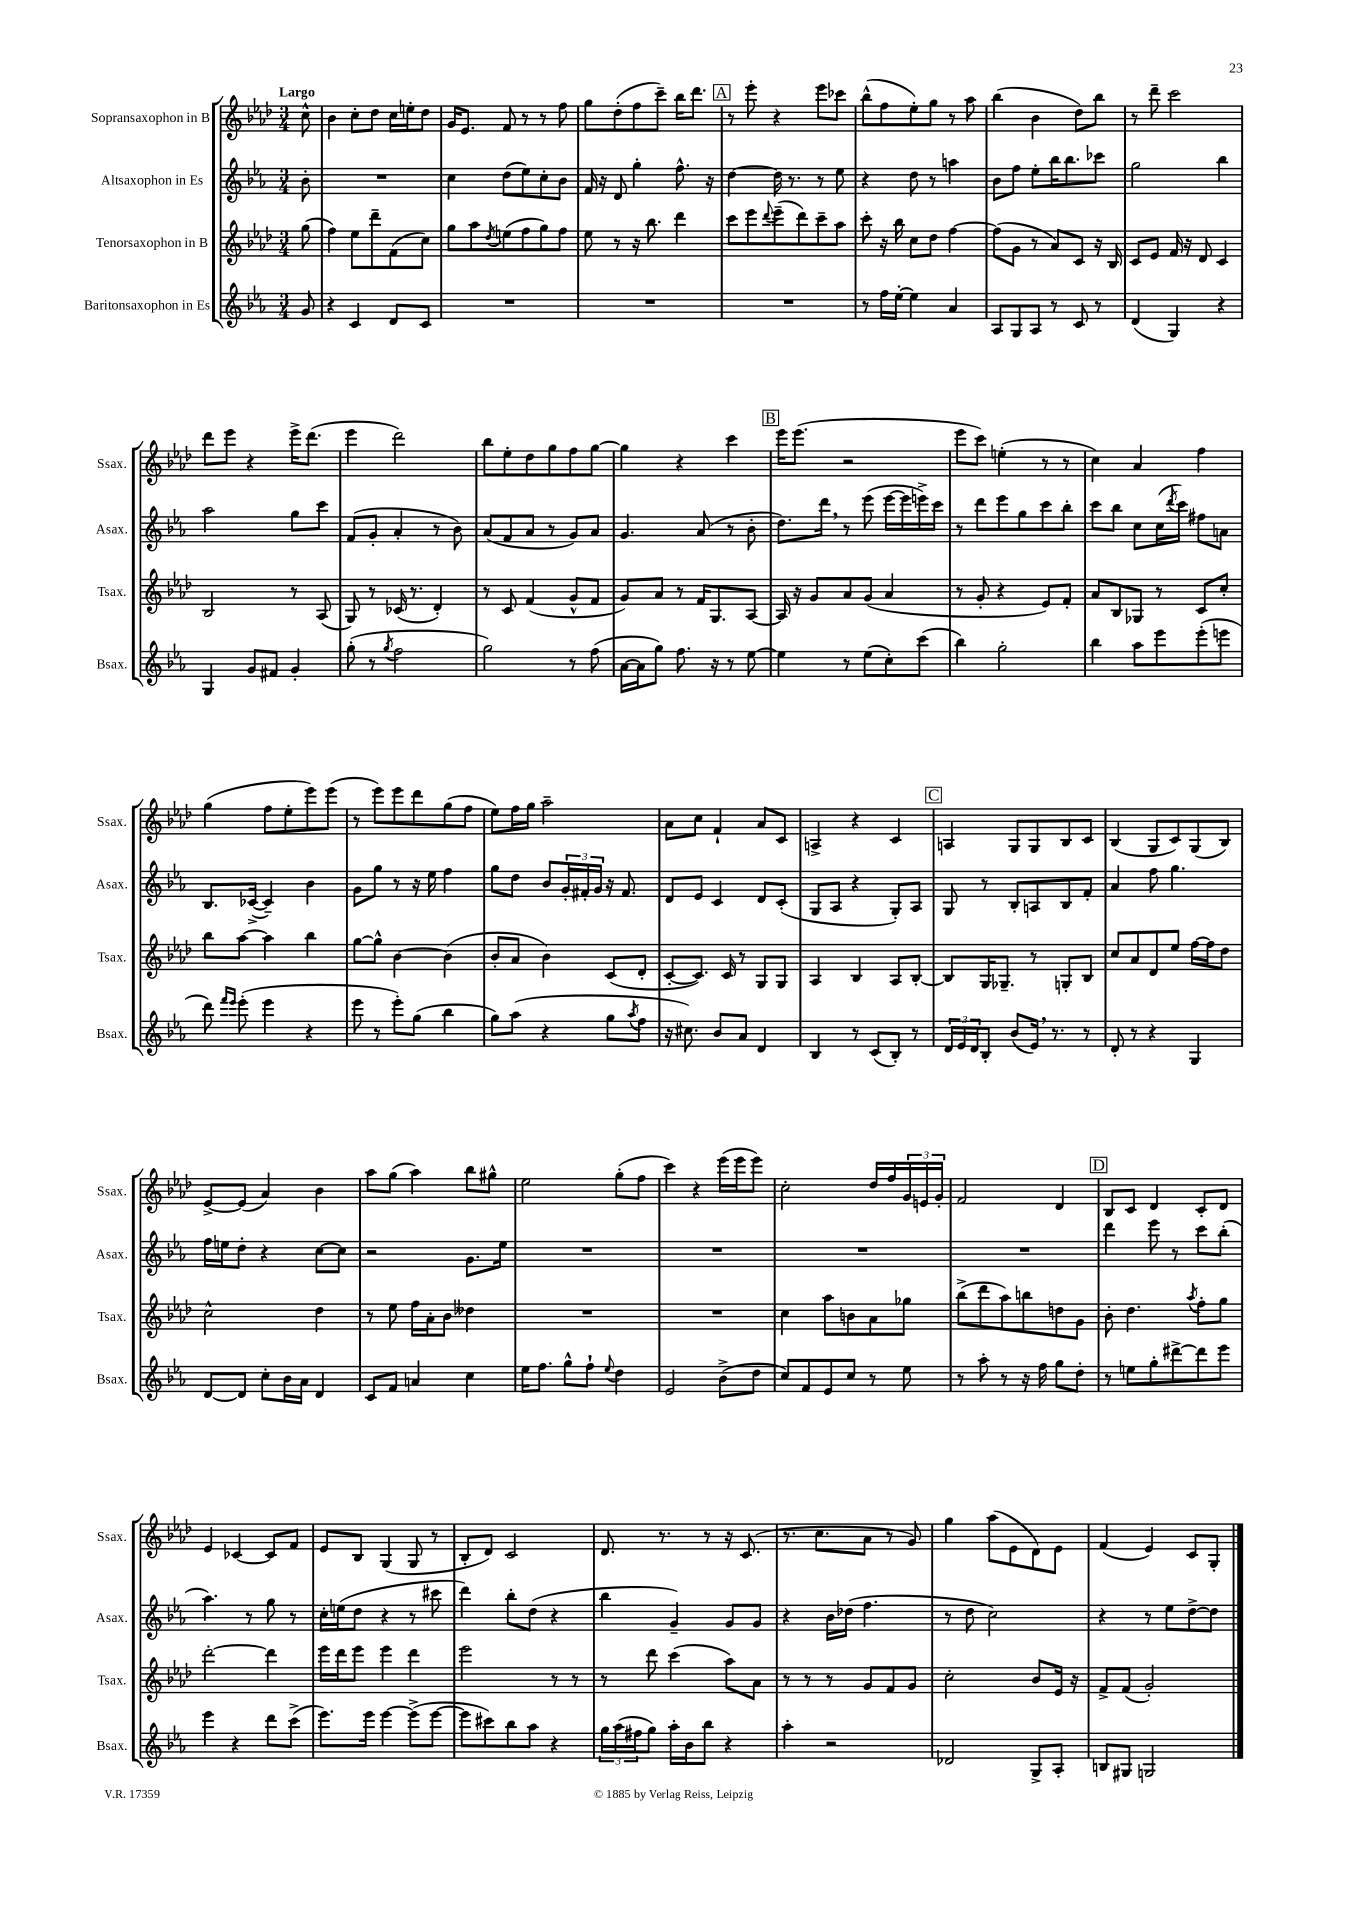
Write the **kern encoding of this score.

**kern	**kern	**kern	**kern
*staff4	*staff3	*staff2	*staff1
*clefG2	*clefG2	*clefG2	*clefG2
*k[b-e-a-]	*k[b-e-a-d-]	*k[b-e-a-]	*k[b-e-a-d-]
*M3/4	*M3/4	*M3/4	*M3/4
8g	(8gg	8b-'	8cc^^
=	=	=	=
4r	4ff)	2.r	4b-
4c	8ee-	.	8cc'
.	8ddd-~	.	8dd-
8d	(8f	.	16cc
.	.	.	16ee'
8c	8cc)	.	8dd-
=	=	=	=
2.r	8gg	4cc	16g
.	.	.	8.e-
.	8aa-	.	.
.	8qdd-	.	.
.	(8ee	(8dd	8f
.	8ff	8ee-)	8r
.	8gg)	8cc'	8r
.	8ff	8b-	8ff
=	=	=	=
2.r	8ee-	16f	8gg
.	.	16r	.
.	8r	8d	(8dd-'
.	16r	4gg'	8ff
.	8.bb-	.	.
.	.	.	8ccc~)
.	4ddd-	8.ff^^	16bb-
.	.	.	8.ddd-
.	.	16r	.
=	=	=	=
2.r	8ccc	[4dd	8r
.	8eee-	.	8eee-'
.	8qqddd-	.	.
.	(8eee-~	16dd]	4r
.	.	8.r	.
.	8ddd-)	.	.
.	8ccc~	8r	8eee-
.	8aa-	8ee-	8ccc-
=	=	=	=
8r	8ccc'	4r	(8bb-^^
16ff	16r	.	8ff
[16ee-'	16bb-	.	.
4ee-]	8cc	8dd	8ee-')
.	8dd-	8r	8gg
4a-	[4ff	4aa	8r
.	.	.	8aa-
=	=	=	=
8A-	(8ff]	8b-	(4bb-
8G	8g	8ff	.
8A-	8r	8ee-'	4b-
8r	8a-)	16bb-	.
.	.	8.bb-	.
8c	8c	.	8dd-)
8r	16r	8ccc-	8bb-
.	16B-	.	.
=	=	=	=
(4d	8c	2gg	8r
.	8e-	.	8ddd-~
4G)	16f	.	2ccc
.	16r	.	.
.	8d-	.	.
4r	4c	4bb-	.
=	=	=	=
4G	2B-	2aa-	8ddd-
.	.	.	8eee-
8g	.	.	4r
8f#	.	.	.
4g'	8r	8gg	16eee-^
.	.	.	(8.ddd-
.	(8A-	8ccc	.
=	=	=	=
(8gg'	8G)	(8f	4eee-
8r	8r	8g'	.
8qgg	.	.	.
2ff	(16c-	4a-'	2ddd-)
.	8.r	.	.
.	4d-')	8r	.
.	.	8b-)	.
=	=	=	=
2gg)	8r	(8a-	8bb-
.	8c	8f	8ee-'
.	(4f	8a-	8dd-
.	.	8r	8gg
8r	8g^^	8g)	8ff
(8ff	8f	8a-	[8gg
=	=	=	=
[16a-	8g)	4.g	4gg]
16a-]	.	.	.
8gg)	8a-	.	.
8.ff	8r	.	4r
.	16f	(8a-	.
16r	8.G	.	.
8r	.	8r	4ccc
[8ee-	[8A-	8b-'	.
=	=	=	=
4ee-]	16A-]	8.dd)	16eee-
.	16r	.	(8.eee-
.	8g	.	.
.	.	16ddd	.
8r	8a-	8r	2r
(8ee-	(8g	(8eee-	.
8cc')	4a-	[16eee-	.
.	.	16eee-]	.
(8ccc	.	16eee^)	.
.	.	16ccc	.
=	=	=	=
4bb-)	8r	8r	8eee-
.	8g'	8ddd	8ccc)
2gg'	4r	8eee-	(4ee'
.	.	8gg	.
.	8e-)	8ccc	8r
.	8f'	8bb-'	8r
=	=	=	=
4bb-	8a-	8ccc	4cc)
.	8B-	8bb-	.
8aa-	8G-	8cc	4a-
8eee-	8r	(16cc	.
.	.	8qddd	.
.	.	16ccc)	.
(8eee-'	8c	8ff#	4ff
8eee	8cc'	8a	.
=	=	=	=
8ddd)	8bb-	8.B-	(4gg
16qqfff	.	.	.
16qqeee-	.	.	.
(8eee-'	[8aa-	.	.
.	.	([16c-^	.
4eee-	4aa-]	4c-~])	8ff
.	.	.	8ee-'
4r	4bb-	4b-	8eee-)
.	.	.	(8eee-
=	=	=	=
8eee-	[8gg	8g	8r
8r	8gg^^]	8gg	8eee-)
8eee-')	[4b-	8r	8eee-
(8gg	.	16r	8ddd-
.	.	16ee-	.
4bb-	(4b-]	4ff	(8gg
.	.	.	8ff
=	=	=	=
8gg)	8b-'	8gg	8ee-)
(8aa-	8a-	8dd	16ff
.	.	.	16gg
4r	4b-)	8b-	2aa-~
.	.	24g'	.
.	.	24f#'	.
.	.	24g	.
8gg	(8c	16r	.
.	.	8.f#	.
8qaa-	.	.	.
8ff	8d-'	.	.
=	=	=	=
16r	[8c'	8d	8a-
8.cc#)	.	.	.
.	8.c])	8e-	8cc
8b-	.	4c	4f`
.	16c	.	.
8a-	8r	.	.
4d	8G	8d	8a-
.	8G	(8c'	8c
=	=	=	=
4B-	4A-	8G	4A^
.	.	8A-	.
8r	4B-	4r	4r
(8c	.	.	.
8B-')	8A-	8G')	4c
8r	[8B-'	8A-	.
=	=	=	=
24d	8B-]	8G	4A
24e-	.	.	.
24d	.	.	.
8B-'	16G	8r	.
.	8.G-~	.	.
(8b-	.	8B-'	8G
16e-)	8r	8A	8G
8.r	.	.	.
.	8G'	8B-	8B-
8r	8B-	8f'	8c
=	=	=	=
8d'	8cc	4a-	(4B-
8r	8a-	.	.
4r	8d-	8ff	8G
.	8ee-	4.gg	8c)
4G	[16ff	.	(8G
.	16ff]	.	.
.	8dd-	.	8B-)
=	=	=	=
[8d	2cc^^	16ff	[8e-^
.	.	16ee	.
8d]	.	8dd'	(8e-]
8cc'	.	4r	4a-)
16b-	.	.	.
16a-	.	.	.
4d	4dd-	[8cc	4b-
.	.	8cc]	.
=	=	=	=
8c	8r	2r	8aa-
8f	8ee-	.	(8gg
4a	16ff	.	4aa-)
.	16a-'	.	.
.	8b-	.	.
4cc	4dd--	8.g	8bb-
.	.	.	8gg#^^
.	.	16ee-	.
=	=	=	=
16ee-	2.r	2.r	2ee-
8.ff	.	.	.
8gg^^	.	.	.
8ff`	.	.	.
8qqee-	.	.	.
4dd	.	.	(8gg'
.	.	.	8ff
=	=	=	=
2e-	2.r	2.r	4ccc)
.	.	.	4r
(8b-^	.	.	(16eee-
.	.	.	16eee-
8dd	.	.	8eee-)
=	=	=	=
8cc)	4cc	2.r	2cc'
8f	.	.	.
8e-	8aa-	.	.
8cc	8b	.	.
8r	8a-	.	16dd-
.	.	.	16ff
8ee-	8gg-	.	24g
.	.	.	24e
.	.	.	24g'
=	=	=	=
8r	(8bb-^	2.r	2f
8aa-'	8ddd-	.	.
8r	8aa-)	.	.
16r	8bb	.	.
16ff	.	.	.
8gg	8dd	.	4d-
8dd'	8g	.	.
=	=	=	=
8r	8b-'	4ddd	8B-
8ee	4.dd-	.	8c
8gg'	.	8eee-	4d-
[8ddd#^	.	8r	.
.	8qaa-	.	.
8ddd#]	8ff'	8ccc	8c'
8eee-	8gg	(8bb-'	8d-
=	=	=	=
4eee-	[2ddd-'	4.aa-)	4e-
4r	.	.	[4c-
.	.	8r	.
8ddd	4ddd-]	8gg	8c-]
(8ccc^	.	8r	8f
=	=	=	=
8.eee-)	16eee-	16cc'	8e-
.	16ddd-	(16ee	.
.	8eee-	8dd	8B-
16eee-	.	.	.
[4eee-	4eee-	4r	(4G
(8eee-^]	4ddd-	8r	8G
[8eee-	.	8ccc#	8r
=	=	=	=
8eee-]	2eee-	4ddd)	8B-'
8ccc#)	.	.	8d-)
8bb-	.	8bb-'	2c
8aa-	.	(8dd	.
4r	8r	4r	.
.	8r	.	.
=	=	=	=
24gg	8r	4bb-	8.d-
(24aa-	.	.	.
24ff#	.	.	.
8gg)	8ddd-	.	.
.	.	.	8.r
16aa-'	(4ccc	4g~)	.
16b-	.	.	.
8bb-	.	.	8r
4r	8aa-)	8g	16r
.	.	.	(8.c
.	8a-	8g	.
=	=	=	=
4aa-'	8r	4r	8.r
.	8r	.	.
.	.	.	8.cc
2r	8r	16b-	.
.	.	(16dd-	.
.	8g	4.ff	8a-
.	8f	.	8r
.	8g	.	8g)
=	=	=	=
2d-	2cc'	8r	4gg
.	.	8dd	.
.	.	2cc)	(8aa-
.	.	.	8e-
8G^	8b-	.	8d-)
8A-'	16e-	.	8e-
.	16r	.	.
=	=	=	=
8B	8f^	4r	(4f
8G#	(8f	.	.
2G	2g')	8r	4e-)
.	.	8ee-	.
.	.	[8dd^	8c
.	.	8dd]	8G'
==	==	==	==
*-	*-	*-	*-
